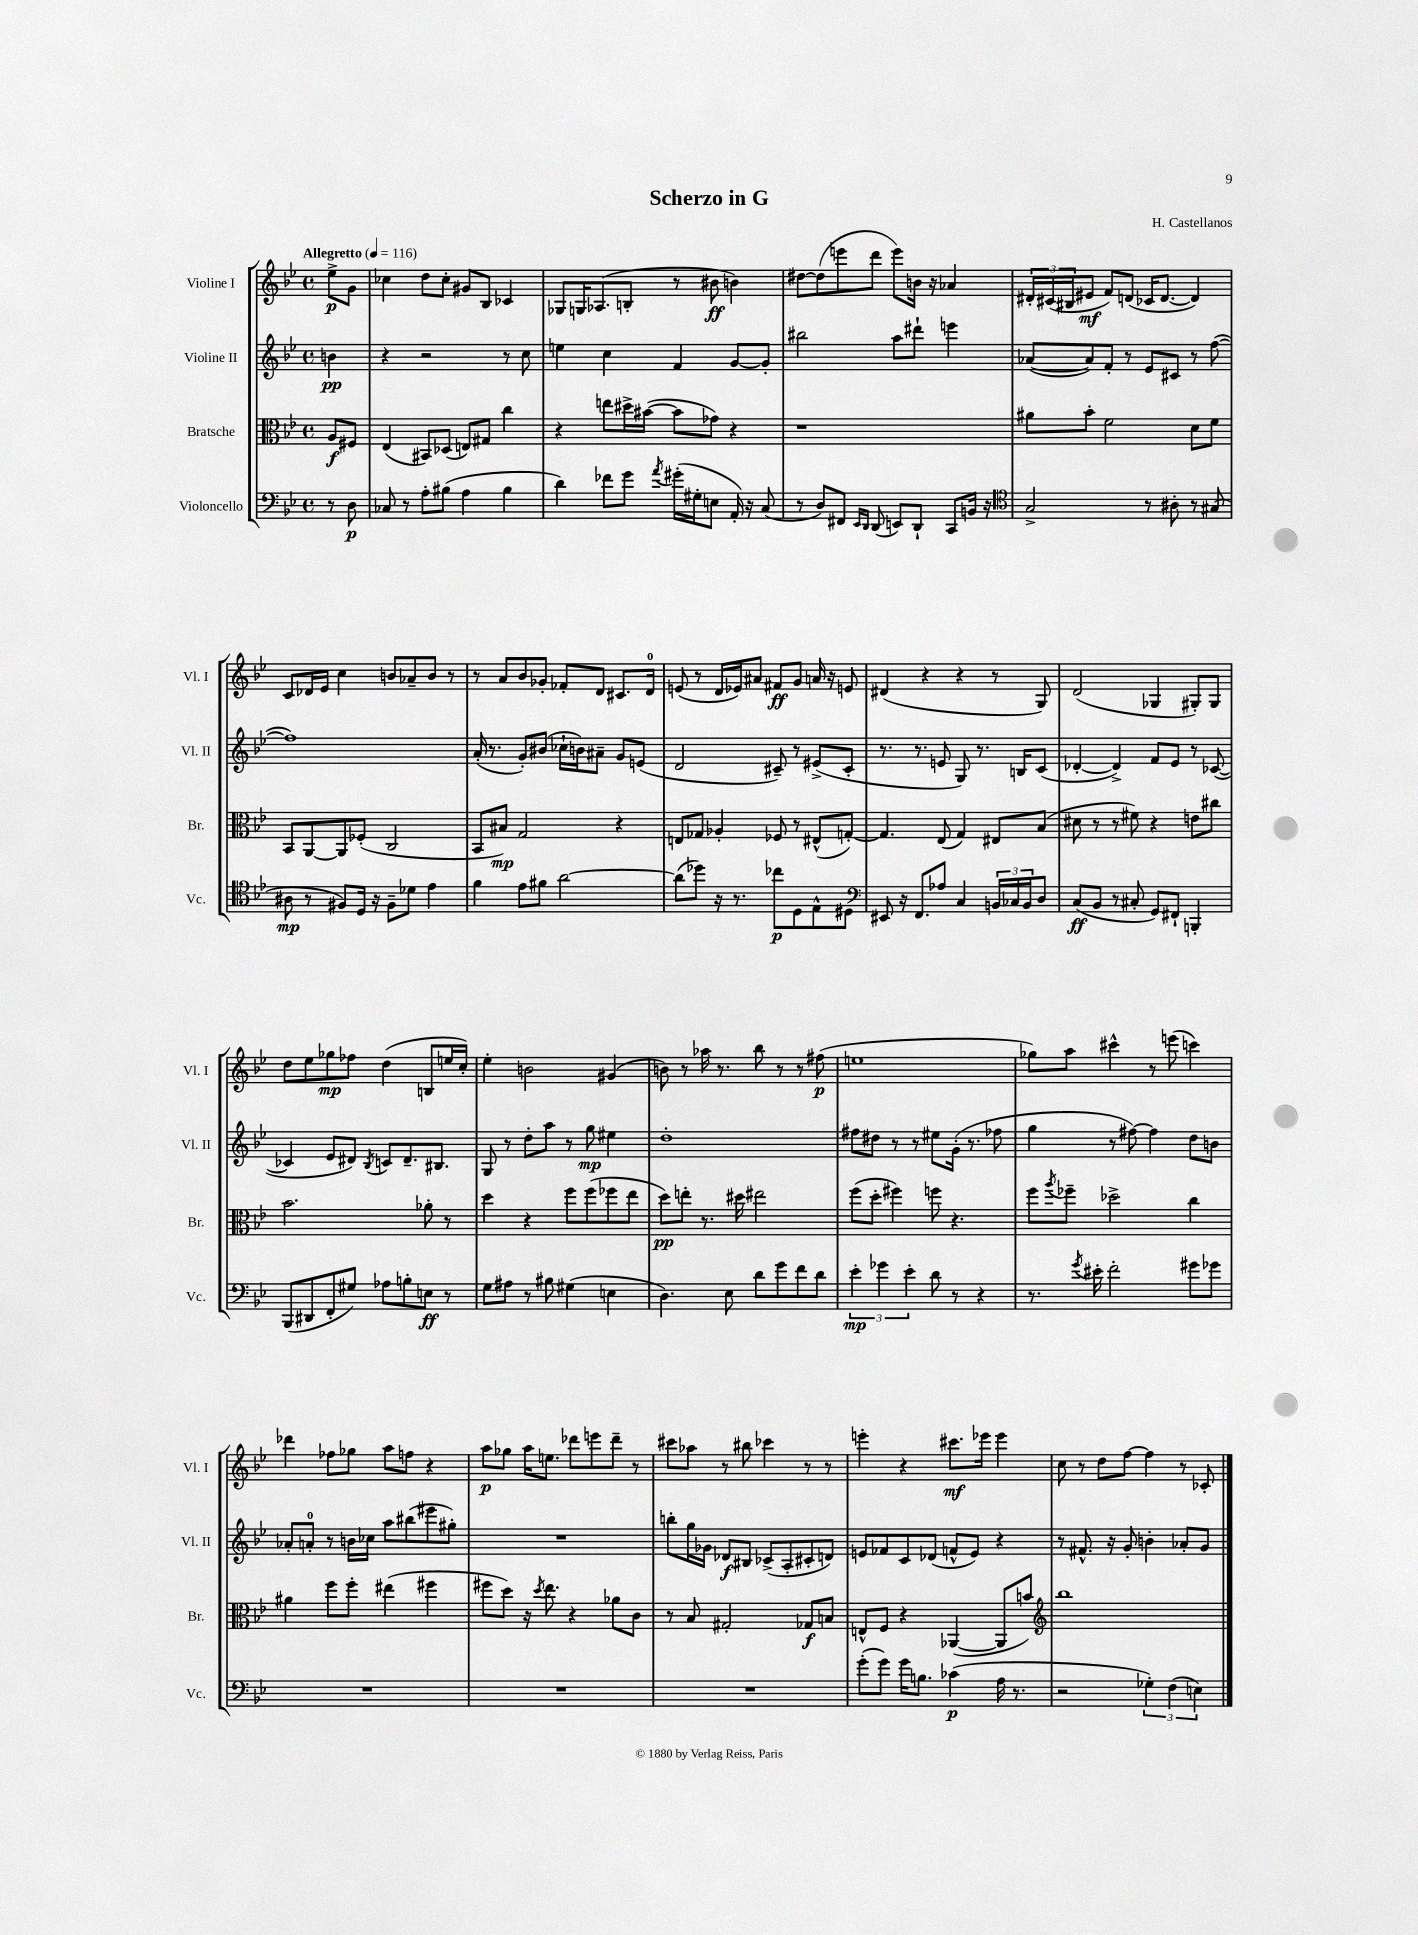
\header { title = "Scherzo in G" composer = "H. Castellanos" }
<<
\new StaffGroup <<
\new Staff = "s0" \with { instrumentName = "Violine I" shortInstrumentName = "Vl. I" } {
    \clef treble \key bes \major \defaultTimeSignature \time 4/4 \partial 4 \tempo "Allegretto" 4 = 116
    ees''8->\p g'8 |
    ces''4 d''8 ces''8-. gis'8 bes8 ces'4 |
    ges8 g16 aes8.( b8-. r8 bis'8\ff b'4) |
    dis''8~ dis''8( e'''8 d'''8 e'''8) b'16 r16 aes'4 |
    \tuplet 3/2 { dis'16-. cis'16( bis16 } eis'8\mf f'8) d'8( ces'16 d'8.~ d'4) |
    c'8 des'16 ees'16 c''4 b'8 aes'8-- b'8 r8 |
    r8 a'8 bes'8 ges'8-. fes'8-. d'8 cis'8. d'16-0 |
    e'8( r8 d'16 ees'16) ais'8 fis'8\ff g'8 a'16 r16 e'8 |
    dis'4( r4 r4 r8 g8) |
    d'2( ges4 gis8-.) gis8 |
    d''8 ees''8 ges''8\mp fes''8 d''4( b8 e''16 c''16-.) |
    ees''4-. b'2 gis'4( |
    b'8) r8 aes''16 r8. bes''8 r8 r8 fis''8\p( |
    e''1 |
    ges''8) a''8 cis'''4-^ r8 e'''8( c'''4) |
    des'''4 fes''8 ges''8 a''8 f''8 r4 |
    a''8\p ges''8 a''16 e''8. des'''8 e'''8 des'''8-- r8 |
    cis'''8 aes''8 r8 bis''8 ces'''4 r8 r8 |
    e'''4-. r4 cis'''8.\mf ees'''16 ees'''4 |
    c''8 r8 d''8 f''8~ f''4 r8 ces'8-. \bar "|." |
}
\new Staff = "s1" \with { instrumentName = "Violine II" shortInstrumentName = "Vl. II" } {
    \clef treble \key bes \major \defaultTimeSignature \time 4/4 \partial 4
    b'4\pp |
    r4 r2 r8 c''8 |
    e''4 c''4 f'4 g'8~ g'8-. |
    bis''2 a''8 dis'''8-! e'''4 |
    aes'8~( aes'8) f'8-. r8 ees'8 cis'8 r8 f''8~( |
    f''1) |
    a'16-.( r8. g'8-.) bis'8( ces''16-! b'16) ais'8-- g'8 e'8( |
    d'2 cis'8--) r8 eis'8->( cis'8-. |
    r8. r8. e'8 g8) r8. b16 c'8( |
    des'4~-. des'4->) f'8 ees'8 r8 ces'8~( |
    ces'4 ees'8 dis'8) \acciaccatura { bes8 } c'8 dis'8.-- bis8. |
    g8 r8 d''8-. a''8 r8 g''8\mp eis''4 |
    d''1-. |
    fis''8 dis''8 r8 r8 eis''8 g'16-.( r8. fes''8 |
    g''4 r8 fis''8~) fis''4 d''8 b'8 |
    aes'8-. a'8-0-. r8 b'16 ces''16 a''8 bis''8( eis'''8 gis''8-.) |
    R1 |
    b''8-. g''16 ges'16 des'8\f bis8 ces'8->( a8-. cis'8-. d'8) |
    e'8 fes'8 c'8 des'8( f'8-^ e'8) r4 |
    r8 fis'8.-^ r16 g'8-. b'4-. aes'8-. g'8 \bar "|." |
}
\new Staff = "s2" \with { instrumentName = "Bratsche" shortInstrumentName = "Br." } {
    \clef alto \key bes \major \defaultTimeSignature \time 4/4 \partial 4
    a8\f fis8 |
    ees4( bis,8) des8( e8) gis8 c''4 |
    r4 e''8 dis''16-> bis'16~( bis'8 ges'8) r4 |
    r1 |
    ais'8 bes'8-. f'2 d'8 f'8 |
    bes,8 a,8~ a,8 fes8-.( c2 |
    bes,8 bis8\mp) g2 r4 |
    e8 ges8 aes4-. fes8 r8 eis8-^( g8~-.) |
    g4. ees8( g4) eis8 bes8( |
    dis'8 r8 r8 fis'8) r4 e'8 cis''8 |
    bes'2. aes'8-. r8 |
    d''4 r4 f''8 f''8( fes''8 ees''8 |
    d''8\pp) e''8-. r8. dis''16 eis''2 |
    f''8( d''8-. fis''4) f''8 r4. |
    f''8 \acciaccatura { a''8 } fes''8-- des''2-> c''4 |
    ais'4 f''8 f''8-. eis''4( fis''4 |
    fis''8 d''8) r16 \acciaccatura { d''8 } ees''8. r4 aes'8 c'8 |
    r8 bes8 gis2-. ges8\f b8 |
    e8-^ f8 r4 aes,4~( aes,8 b'8) |
    \clef treble bes''1 \bar "|." |
}
\new Staff = "s3" \with { instrumentName = "Violoncello" shortInstrumentName = "Vc." } {
    \clef bass \key bes \major \defaultTimeSignature \time 4/4 \partial 4
    r8 d8\p |
    ces8 r8 a8-. bis8( a4 bis4 |
    d'4) fes'8 g'8 \acciaccatura { a'8 } gis'16-.( gis16-. e8 a,16-.) r16 c8( |
    r8 d8) fis,8 \grace { ees,16 d,16 } d,8( e,8) d,8-! c,8 b,16 r16 |
    \clef tenor g2-> r8 ais8-. r8 gis8( |
    ais8\mp r8 fis8) d16 r16 fis8-- des'8 ees'4 |
    f'4 ees'8 fis'8 a'2~ |
    a'8( des''8) r16 r8. ces''8\p d8 ees8-^ dis8 |
    \clef bass eis,8 r16 f,8. aes8 c4 \tuplet 3/2 { b,16 ces16 b,16 } d8 |
    c8\ff( bes,8 r8 cis8-. g,8) fis,8-! b,,4-. |
    bes,,8( dis,8 f,8-. gis8) aes8 b8-. e8\ff r8 |
    g8 ais8 r8 bis8 gis4( e4 |
    d4.) ees8 d'8 g'8 f'8 d'8 |
    \tuplet 3/2 { ees'4-.\mp ges'4 ees'4-. } d'8 r8 r4 |
    r8. \acciaccatura { g'8 } eis'16-. f'2-. gis'8 ges'8 |
    R1 |
    R1 |
    R1 |
    g'8-.( g'8) g'16 b8. ces'4\p( a16 r8. |
    r2 \tuplet 3/2 { ges4-.) f4( e4) } \bar "|." |
}
>>
>>
\layout { \context { \Score \remove "Bar_number_engraver" } }
